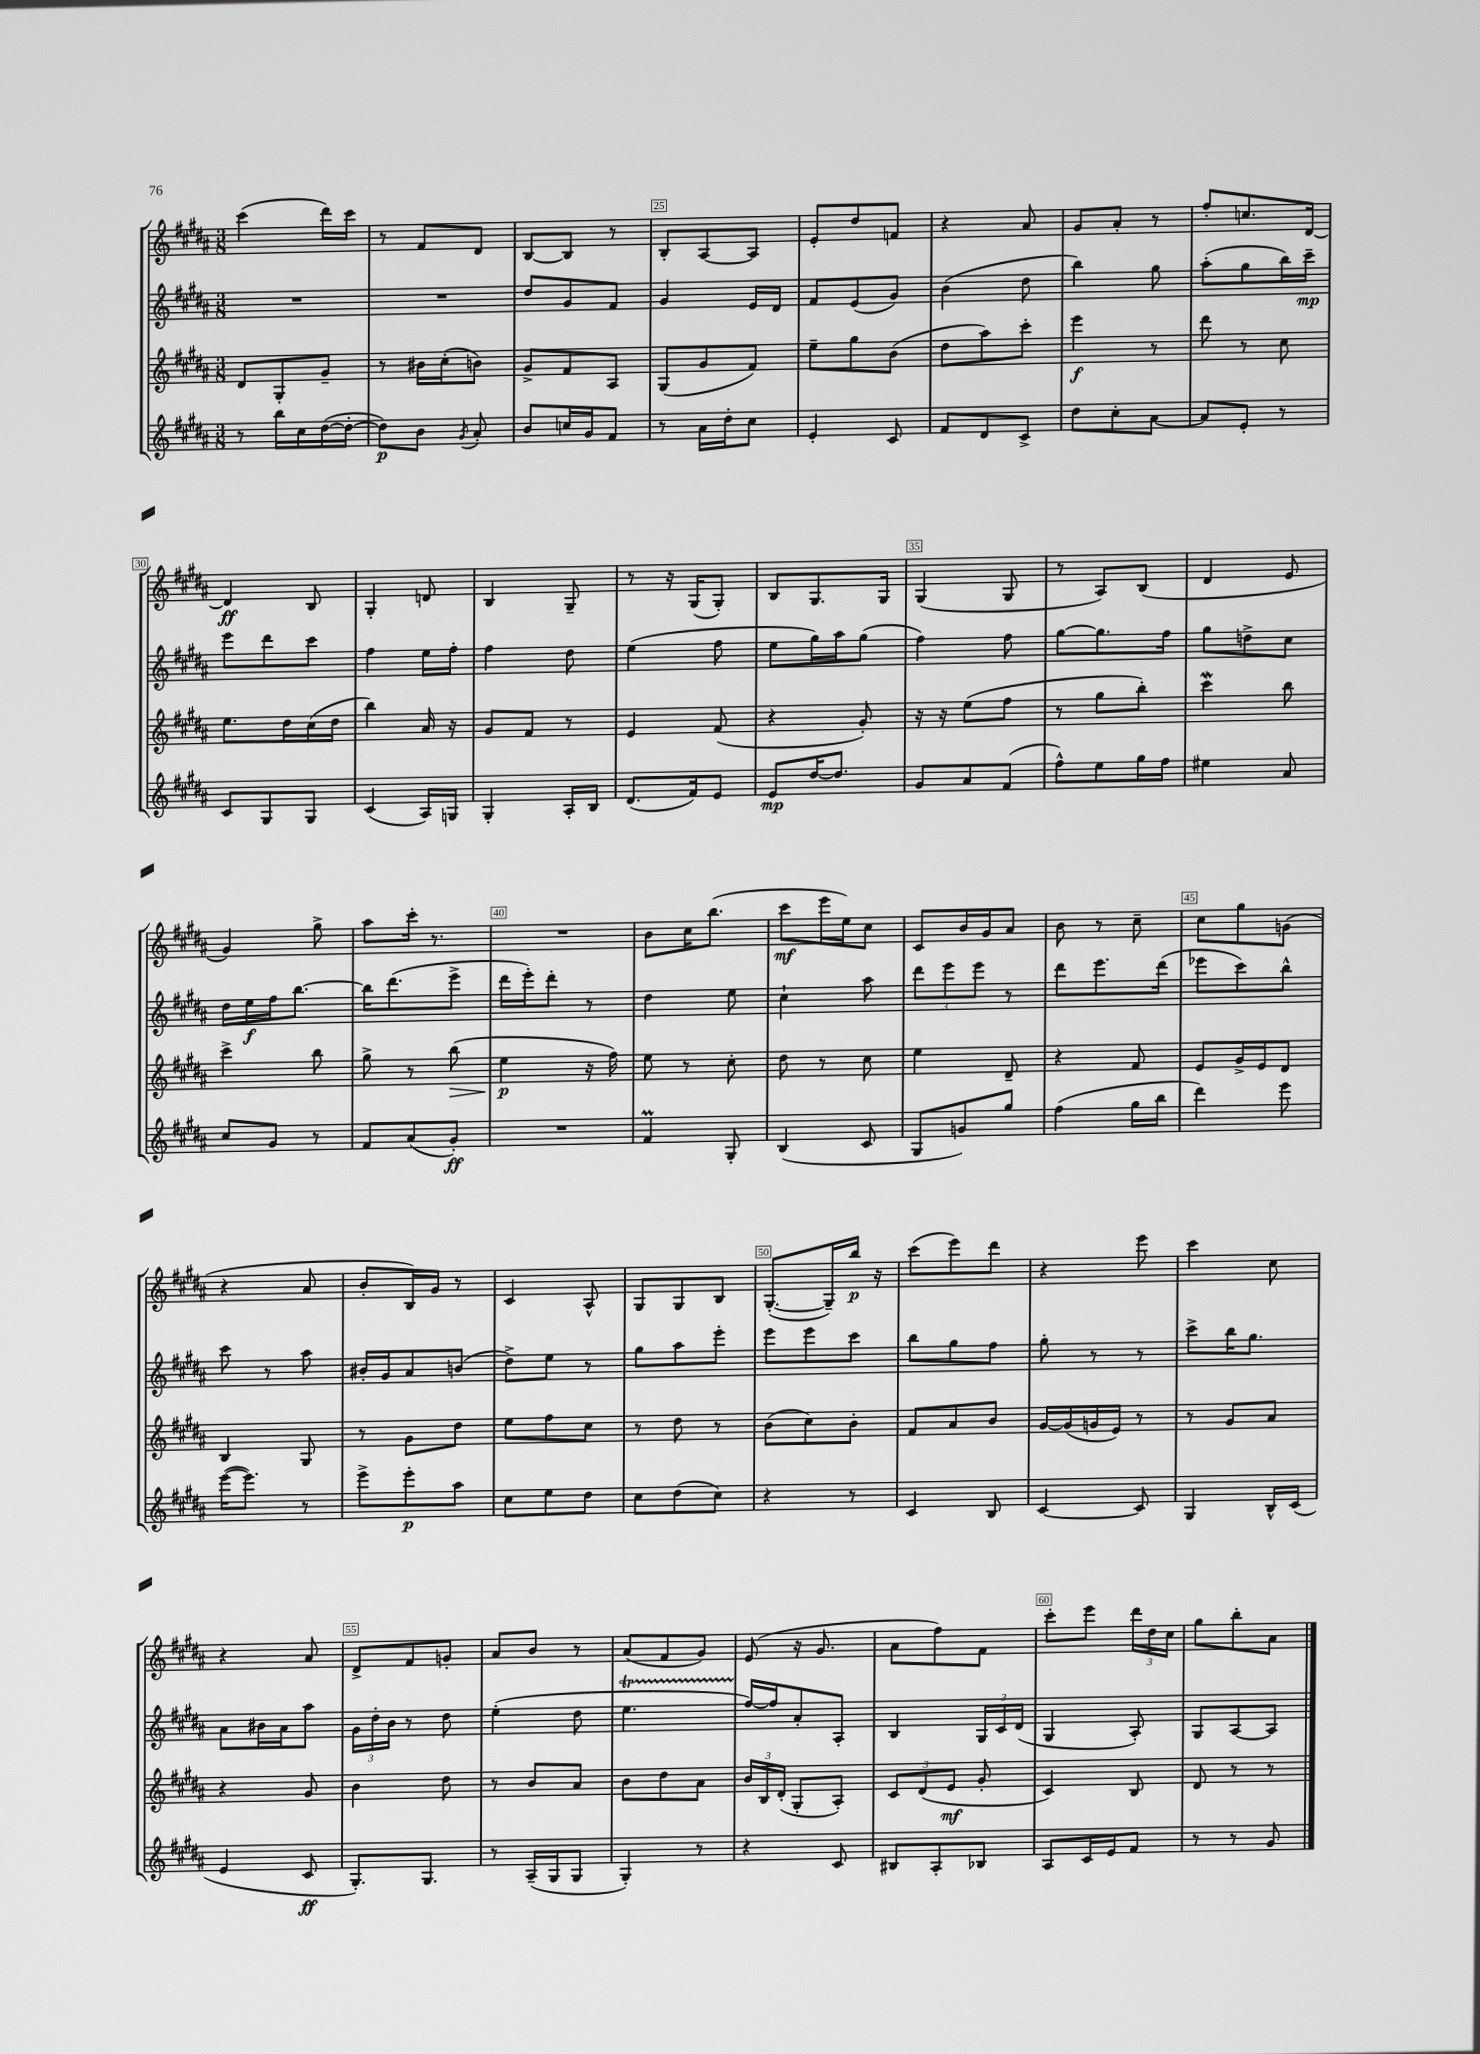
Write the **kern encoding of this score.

**kern	**kern	**kern	**kern
*staff4	*staff3	*staff2	*staff1
*clefG2	*clefG2	*clefG2	*clefG2
*k[f#c#g#d#a#]	*k[f#c#g#d#a#]	*k[f#c#g#d#a#]	*k[f#c#g#d#a#]
*M3/8	*M3/8	*M3/8	*M3/8
8r	8d#/L	4.r	(4ccc#\
16bb\LL	8G#'/	.	.
16cc#\	.	.	.
([16dd#\	8g#~/J	.	16ddd#\LL)
16dd#'\_JJ	.	.	16ccc#\JJ
=	=	=	=
8dd#\]L)	8r	4.r	8r
8b\J	16b#\LL	.	8f#/L
.	(16cc#'\J	.	.
8qg#/	.	.	.
8a#'/	8b\J)	.	8d#/J
=	=	=	=
8b/L	8g#^/L	8dd#/L	[8B/L
16cc/L	8f#/	8g#/	8B/]J
16g#/J	.	.	.
8f#/J	8A#/J	8f#/J	8r
=	=	=	=
8r	(8G#/L	4g#/	8B'/L
16a#\LL	8g#/	.	[8A#/
16dd#'\J	.	.	.
8cc#\J	8f#/J)	16e/LL	8A#/]J
.	.	16d#/JJ	.
=	=	=	=
4e'/	8ee~\L	8f#/L	8e'/L
.	8gg#\	(8e/	8dd#/
8c#/	(8b\J	8g#/J)	8f/J
=	=	=	=
8f#/L	8dd#\L	(4b\	4r
8d#/	8aa#\)	.	.
8c#^/J	8ccc#'\J	8dd#\	8a#/
=	=	=	=
8dd#\L	4eee\	4bb\)	8g#/L
8cc#'\	.	.	8a#'/J
[8a#\J	8r	8gg#\	8r
=	=	=	=
8a#/]L	8ddd#\	(8aa#'\L	8ff#'/L
8e'/J	8r	8gg#\	8.cc/
8r	8cc#\	16bb\L)	.
.	.	16ccc#~\JJ	[16d#/Jk
=	=	=	=
8c#/L	8.ee\L	8eee\L	4d#/]
8G#/	.	8ddd#\	.
.	16dd#\L	.	.
8G#/J	(16cc#\	8ccc#\J	8B/
.	16dd#\JJ	.	.
=	=	=	=
(4c#/	4bb\)	4ff#\	4G#'/
16A#/LL)	16a#/	16ee\LL	8d/
16G/JJ	16r	16ff#'\JJ	.
=	=	=	=
4G#'/	8g#/L	4ff#\	4B/
.	8f#/J	.	.
16A#'/LL	8r	8dd#\	8G#~/
16B/JJ	.	.	.
=	=	=	=
(8.d#/L	4e/	(4ee\	8r
.	.	.	16r
16f#/k)	.	.	(16G#/LK
8e/J	(8f#/	8ff#\	8G#'/J)
=	=	=	=
8e/L	4r	8ee\L	8B/L
[16dd#/K	.	16gg#\L)	8.G#/
8.dd#/]J	.	16aa#\J	.
.	8g#'/)	(8gg#\J	.
.	.	.	16G#/Jk
=	=	=	=
8g#/L	16r	4ff#\)	(4G#/
.	16r	.	.
8a#/	(8ee\L	.	.
(8f#/J	8ff#\J	8ff#\	8G#/
=	=	=	=
8ff#^^\L)	8r	[8gg#\L	8r
8ee\	8gg#\L	8.gg#\]	8A#/L)
16gg#\L	8bb'\J)	.	(8B/J
16ff#\JJ	.	16ff#\Jk	.
=	=	=	=
4ee#\	4ccc#\	8gg#\L	4d#/
.	.	8dd^\	.
8a#/	8bb\	8cc#\J	8e/
=	=	=	=
8cc#/L	4ccc#^\	16dd#\LL	4g#/)
.	.	16ee\	.
8g#/J	.	16ff#\J	.
.	.	[8.bb\J	.
8r	8bb\	.	8gg#^\
=	=	=	=
8f#/L	8gg#^\	16bb\]LK	8aa#\L
.	.	(8.ddd#\	.
(8a#/	8r	.	16ccc#'\Jk
.	.	.	8.r
8g#'/J)	(8bb\	8eee^\J	.
=	=	=	=
4.r	4ee\	16ddd#\LL	4.r
.	.	16eee'\J)	.
.	.	8ddd#'\J	.
.	16r	8r	.
.	16ff#\)	.	.
=	=	=	=
4f#/	8ee\	4dd#\	8b\L
.	8r	.	16cc#\K
.	.	.	(8.bb\J
8G#'/	8cc#'\	8ee\	.
=	=	=	=
(4B/	8dd#\	4cc#`\	8ccc#\L
.	8r	.	16eee\L
.	.	.	16ee\J)
8c#/	8cc#\	8aa#\	8cc#\J
=	=	=	=
8G#/L	4ee\	12ddd#\L	8c#/L
.	.	12eee\	.
8g/)	.	.	16b/L
.	.	12eee\J	.
.	.	.	16g#/J
8gg#/J	8d#~/	8r	8a#/J
=	=	=	=
(4ff#\	4r	8ddd#\L	8b\
.	.	8.eee\	8r
16gg#\LL	8f#/	.	8cc#~\
16bb\JJ	.	(16ddd#\Jk	.
=	=	=	=
4ddd#\)	8e/L	8eee-\L	8cc#\L
.	16g#^/L	8ccc#\)	8gg#\
.	16e/J	.	.
8eee\	8d#/J	8bb^^\J	(8g\J
=	=	=	=
([16eee\LK	4B/	8ccc#\	4r
8.eee\]J)	.	.	.
.	.	8r	.
8r	8G#/	8aa#\	8a#/
=	=	=	=
8eee^\L	8r	16b#'/LL	8b'/L
.	.	16g#/J	.
8eee'\	8g#\L	8a#/	16B/L)
.	.	.	16g#/JJ
8aa#\J	8dd#\J	(8b/J	8r
=	=	=	=
8cc#\L	8ee\L	8dd#^\L)	4c#/
8ee\	8ff#\	8ee\J	.
8dd#\J	8cc#\J	8r	8A#^^/
=	=	=	=
8cc#\L	8r	8gg#\L	8G#/L
(8dd#\	8dd#\	8aa#\	8G#/
8cc#\J)	8r	8eee'\J	8B/J
=	=	=	=
4r	(8b\L	8eee\L	([8.G#'/L
.	8cc#\)	8eee\	.
.	.	.	16G#~/]L)
8r	8b'\J	8ccc#\J	16bb/JJ
.	.	.	16r
=	=	=	=
4c#/	8f#/L	8bb\L	(8ccc#\L
.	8a#/	8gg#\	8eee\)
8B/	8b/J	8ff#\J	8ddd#\J
=	=	=	=
[4c#/	[16g#/LL	8gg#'\	4r
.	(16g#/]	.	.
.	16g/	8r	.
.	16e/JJ)	.	.
8c#/]	8r	8r	8eee\
=	=	=	=
4G#/	8r	8ccc#^\L	4ccc#\
.	8g#/L	16bb\K	.
.	.	8.gg#\J	.
16B^^/LL	8a#/J	.	8cc#\
(16c#/JJ	.	.	.
=	=	=	=
4e/	4r	8a#\L	4r
.	.	16b#\L	.
.	.	16a#\J	.
8c#/	8g#/	8aa#\J	8a#/
=	=	=	=
8.G#'/L)	4b\	24g#\LL	8d#^/L
.	.	24dd#'\	.
.	.	24b\JJ	.
.	.	8r	8f#/
8.G#/J	.	.	.
.	8dd#\	8dd#\	8g'/J
=	=	=	=
8r	8r	(4ee'\	8a#/L
(16A#~/LL	8b/L	.	8b/J
16G#/J	.	.	.
8G#/J	8a#/J	8dd#\	8r
=	=	=	=
4G#'/)	8b\L	4.ee\	(8a#/L
.	8dd#\	.	8f#/
8r	8a#\J	.	8g#/J)
=	=	=	=
4r	24b/LL	[16ff#/LL)	(8e/
.	24B/	.	.
.	.	16ff#/]J	.
.	(24d#'/JJ	.	.
.	8G#'/L	8a#'/	16r
.	.	.	8.g#/
8c#/	8A#'/J)	8A#'/J	.
=	=	=	=
8B#/L	12c#/L	4B/	8a#\L
.	(12d#/	.	.
8A#'/	.	.	8ff#\)
.	12e/J	.	.
8B-/J	8g#'/	24G#/LL	8f#\J
.	.	24c#/	.
.	.	(24d#/JJ	.
=	=	=	=
8A#/L	4c#/)	4G#/	8ccc#'\L
16c#/L	.	.	8eee\J
16e/J	.	.	.
8f#/J	8B/	8A#'/)	24ddd#\LL
.	.	.	24dd#\
.	.	.	24cc#\JJ
=	=	=	=
8r	8d#/	8G#/L	8gg#\L
8r	8r	[8A#/	8bb'\
8g#/	8r	8A#/]J	8a#\J
==	==	==	==
*-	*-	*-	*-
